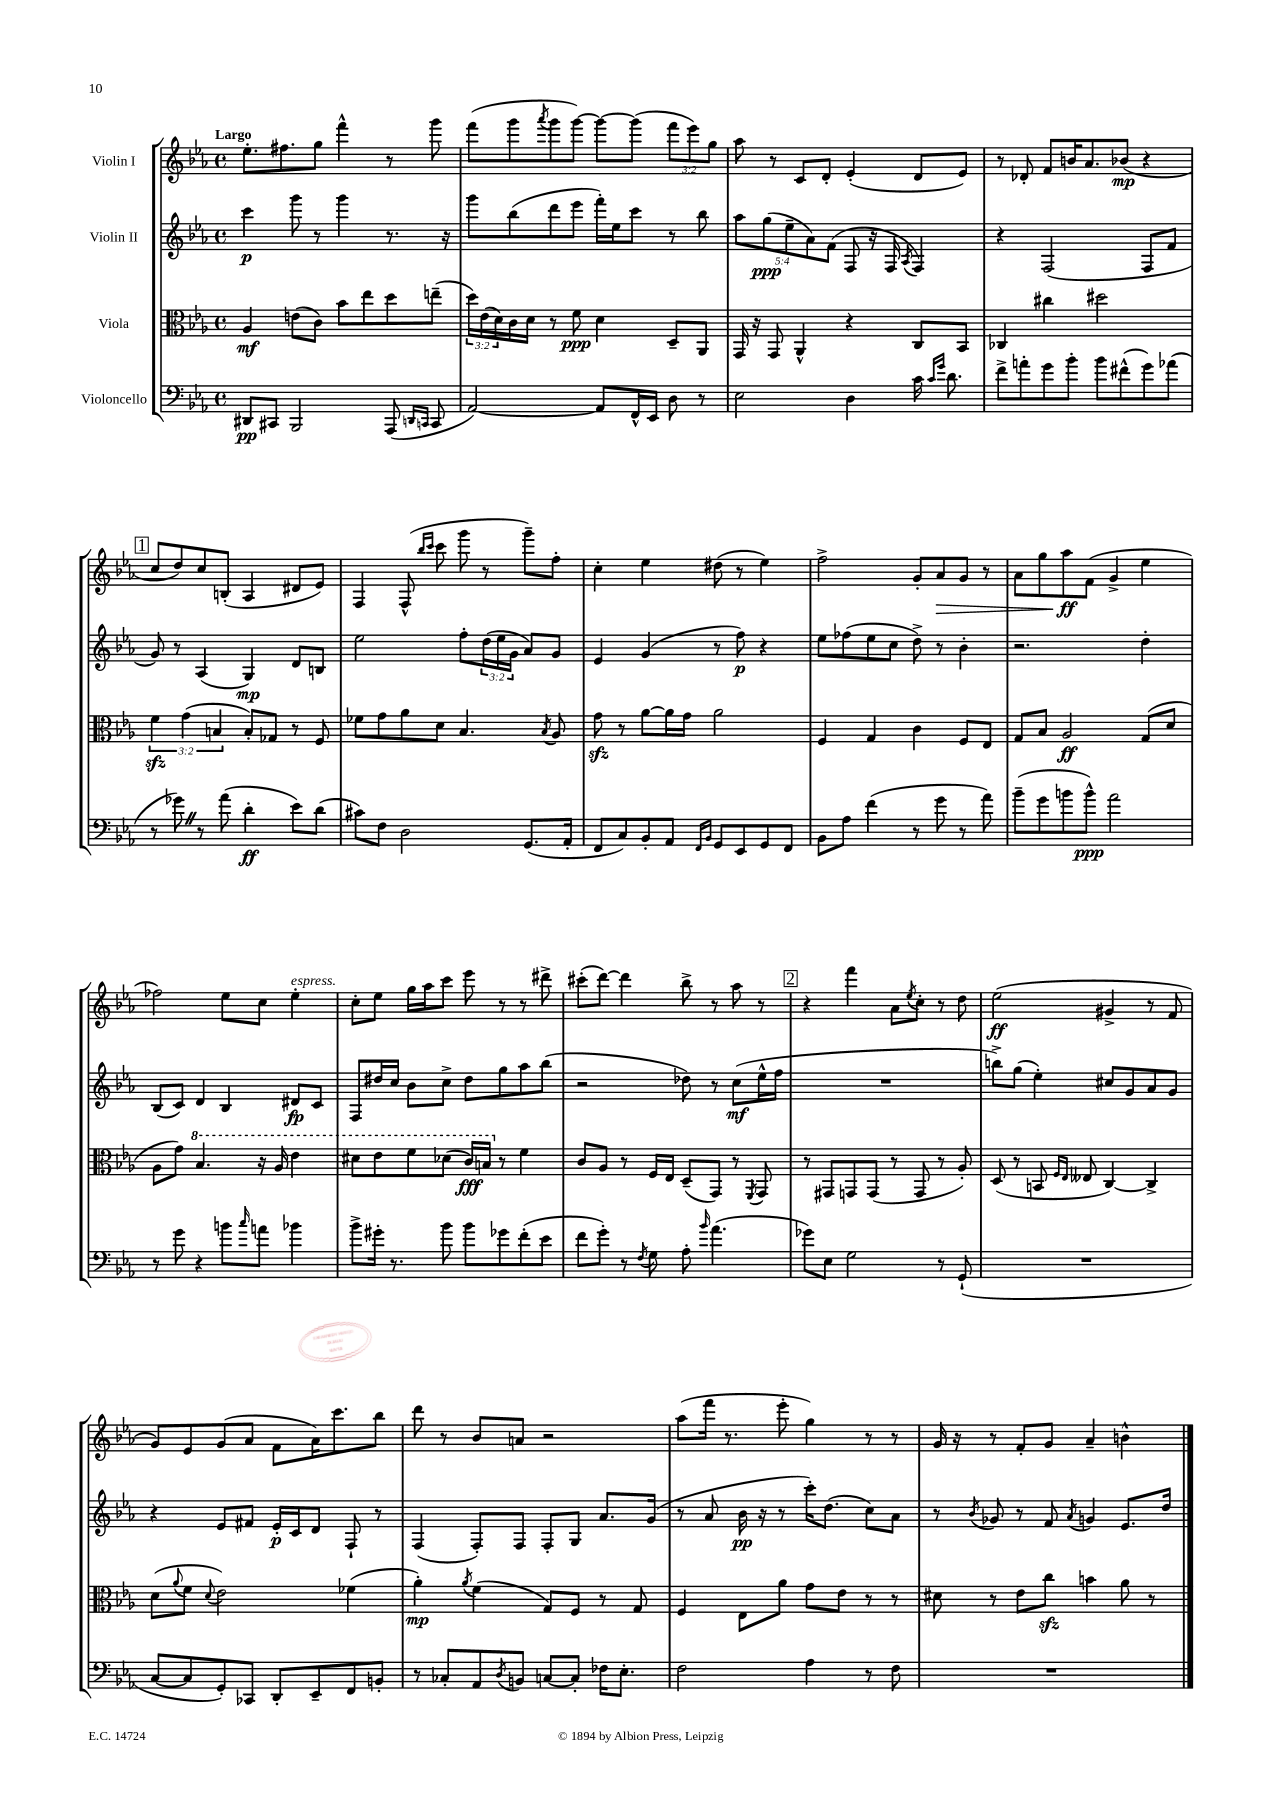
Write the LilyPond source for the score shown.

<<
\new StaffGroup <<
\new Staff = "s0" \with { instrumentName = "Violin I" } {
    \clef treble \key ees \major \defaultTimeSignature \time 4/4 \override Staff.TupletNumber.text = #tuplet-number::calc-fraction-text \tempo "Largo"
    ees''8.-. fis''8. g''8 f'''4-^ r8 g'''8 |
    f'''8( g'''8 \acciaccatura { aes'''8 } g'''8 g'''8~) g'''8~ g'''8( \tuplet 3/2 { f'''8 ees'''8) g''8 } |
    aes''8 r8 c'8 d'8-. ees'4-.( d'8 ees'8) |
    r8 des'8-. f'8 b'16 aes'8. bes'8\mp( r4 |
    \mark \markup { \box "1" } c''8 d''8) c''8 b8-.( aes4 dis'8 ees'8) |
    f4 f8-^( \grace { bes''16 c'''16 } c'''8 g'''8 r8 g'''8--) f''8-. |
    c''4-. ees''4 dis''8( r8 ees''4) |
    f''2-> g'8-. aes'8\> g'8 r8 |
    aes'8 g''8 aes''8\ff\! f'8( g'4-> ees''4 |
    fes''2) ees''8 c''8 ees''4-.^\markup { \italic "espress." } |
    c''8-. ees''8 g''16 aes''16 c'''8 ees'''8 r8 r8 dis'''8-> |
    cis'''8-.( d'''8~) d'''4 bes''8-> r8 aes''8 r8 |
    \mark \markup { \box "2" } r4 f'''4 aes'8 \acciaccatura { ees''8 } c''8-. r8 d''8 |
    ees''2\ff( gis'4-> r8 f'8 |
    g'8) ees'8 g'8( aes'8 f'8 aes'16) c'''8. bes''8 |
    d'''8 r8 bes'8 a'8 r2 |
    aes''8( f'''16 r8. ees'''8-. g''4) r8 r8 |
    g'16 r16 r8 f'8-. g'8 aes'4-- b'4-^ \bar "|." |
}
\new Staff = "s1" \with { instrumentName = "Violin II" } {
    \clef treble \key ees \major \defaultTimeSignature \time 4/4 \override Staff.TupletNumber.text = #tuplet-number::calc-fraction-text
    c'''4\p g'''8 r8 g'''4 r8. r16 |
    g'''8 bes''8( d'''8 ees'''8 f'''16-.) ees''16 c'''8 r8 bes''8 |
    \tuplet 5/4 { aes''8 g''8\ppp( ees''8-- aes'8) f'8( } f8 r16 f16 \acciaccatura { aes8 } f4) |
    r4 f2( f8 f'8 |
    \mark \markup { \box "1" } g'8) r8 aes4( g4\mp) d'8 b8 |
    ees''2 f''8-. \tuplet 3/2 { d''16( ees''16 g'16 } aes'8) g'8 |
    ees'4 g'4( r8 f''8\p) r4 |
    ees''8 fes''8( ees''8 c''8 d''8->) r8 bes'4-. |
    r2. d''4-. |
    bes8( c'8) d'4 bes4 dis'8\fp c'8 |
    f8 dis''16 c''16 bes'8 c''8-> dis''8 g''8 aes''8 bes''8( |
    r2 des''8) r8 c''8\mf( ees''16-^ f''16 |
    \mark \markup { \box "2" } R1 |
    b''8->) g''8( ees''4-.) cis''8 g'8 aes'8 g'8 |
    r4 ees'8 fis'8 ees'16-.\p c'16 d'8 f8-! r8 |
    f4( f8-.) f8 f8-. g8 aes'8. g'16( |
    r8 aes'8 bes'16\pp r16 r8 c'''16-.) d''8.( c''8) aes'8 |
    r8 \acciaccatura { bes'8 } ges'8 r8 f'8 \acciaccatura { aes'8 } g'4 ees'8. d''16 \bar "|." |
}
\new Staff = "s2" \with { instrumentName = "Viola" } {
    \clef alto \key ees \major \defaultTimeSignature \time 4/4 \override Staff.TupletNumber.text = #tuplet-number::calc-fraction-text
    aes4\mf e'8( c'8) bes'8 ees''8 d''8 e''8--( |
    \tuplet 3/2 { d''16) ees'16( d'16) } c'16 d'16 r8 f'8\ppp d'4 d8-- aes,8 |
    g,16 r16 g,8 aes,4-^ r4 c8 bes,8 |
    ces4 cis''4 dis''2 |
    \mark \markup { \box "1" } \tuplet 3/2 { f'4\sfz g'4( b4 } b8-.) ges8 r8 f8 |
    fes'8 g'8 aes'8 d'8 bes4. \acciaccatura { bes8 } aes8 |
    g'8\sfz r8 aes'8~ aes'16 g'16 aes'2 |
    f4 g4 c'4 f8 ees8 |
    g8 bes8 aes2\ff g8( d'8 |
    aes8 g'8) \ottava #1 bes'4. r16 aes'16 ees''4 |
    dis''8 ees''8 f''8 des''8( c''16\fff) b'16 \ottava #0 r8 f'4 |
    c'8 aes8 r8 f16 ees16 d8--( g,8) r8 \acciaccatura { f,8 } g,8 |
    \mark \markup { \box "2" } r8 gis,8 g,8 g,8( r8 g,8 r8 aes8-.) |
    d8( r8 b,8 \grace { f16 ees16 } eeses8 c4~) c4-> |
    d'8( \appoggiatura { aes'8 } f'8 \appoggiatura { d'8 } ees'2) fes'4( |
    aes'4-.\mp) \acciaccatura { aes'8 } f'4( g8) f8 r8 g8 |
    f4 ees8 aes'8 g'8 ees'8 r8 r8 |
    dis'8 r8 ees'8 c''8\sfz b'4 aes'8 r8 \bar "|." |
}
\new Staff = "s3" \with { instrumentName = "Violoncello" } {
    \clef bass \key ees \major \defaultTimeSignature \time 4/4
    dis,8\pp cis,8 bes,,2 aes,,8( \grace { d,16 c,16 } c,8 |
    aes,2~) aes,8 f,16-^ ees,16 d8 r8 |
    ees2 d4 c'16 \grace { c'16 g'16 } d'8. |
    f'8-> a'8-. g'8 bes'8-. bes'8 fis'8-^( g'8) aes'8( |
    \mark \markup { \box "1" } r8 ges'8) \once \override BreathingSign.text = \markup { \musicglyph "scripts.caesura.straight" } \breathe r8 aes'8( d'4-.\ff ees'8) d'8( |
    cis'8) f8 d2 g,8.( aes,16-. |
    f,8 c8) bes,8-. aes,8 \grace { f,16 bes,16 } g,8 ees,8 g,8 f,8 |
    bes,8 aes8 f'4( r8 g'8 r8 aes'8) |
    bes'8--( g'8 b'8 b'8-^\ppp) aes'2 |
    r8 g'8 r4 b'8 \grace { c''16 } a'8 bes'4 |
    bes'8-> gis'16-. r8. bes'8 bes'8 ges'8 f'8-.( ees'8 |
    f'8 g'8-.) r8 \acciaccatura { f8 } g8 aes8-. \grace { bes'16 } aes'4.( |
    \mark \markup { \box "2" } ges'8) ees8 g2 r8 g,8-!( |
    R1 |
    c8~ c8 g,8-.) ces,8 d,8-. ees,8-- f,8 b,8-. |
    r8 ces8-. aes,8 \acciaccatura { d8 } b,8 c8~ c8-. fes16 ees8.-. |
    f2 aes4 r8 f8 |
    R1 \bar "|." |
}
>>
>>
\layout { \context { \Score \remove "Bar_number_engraver" } }
